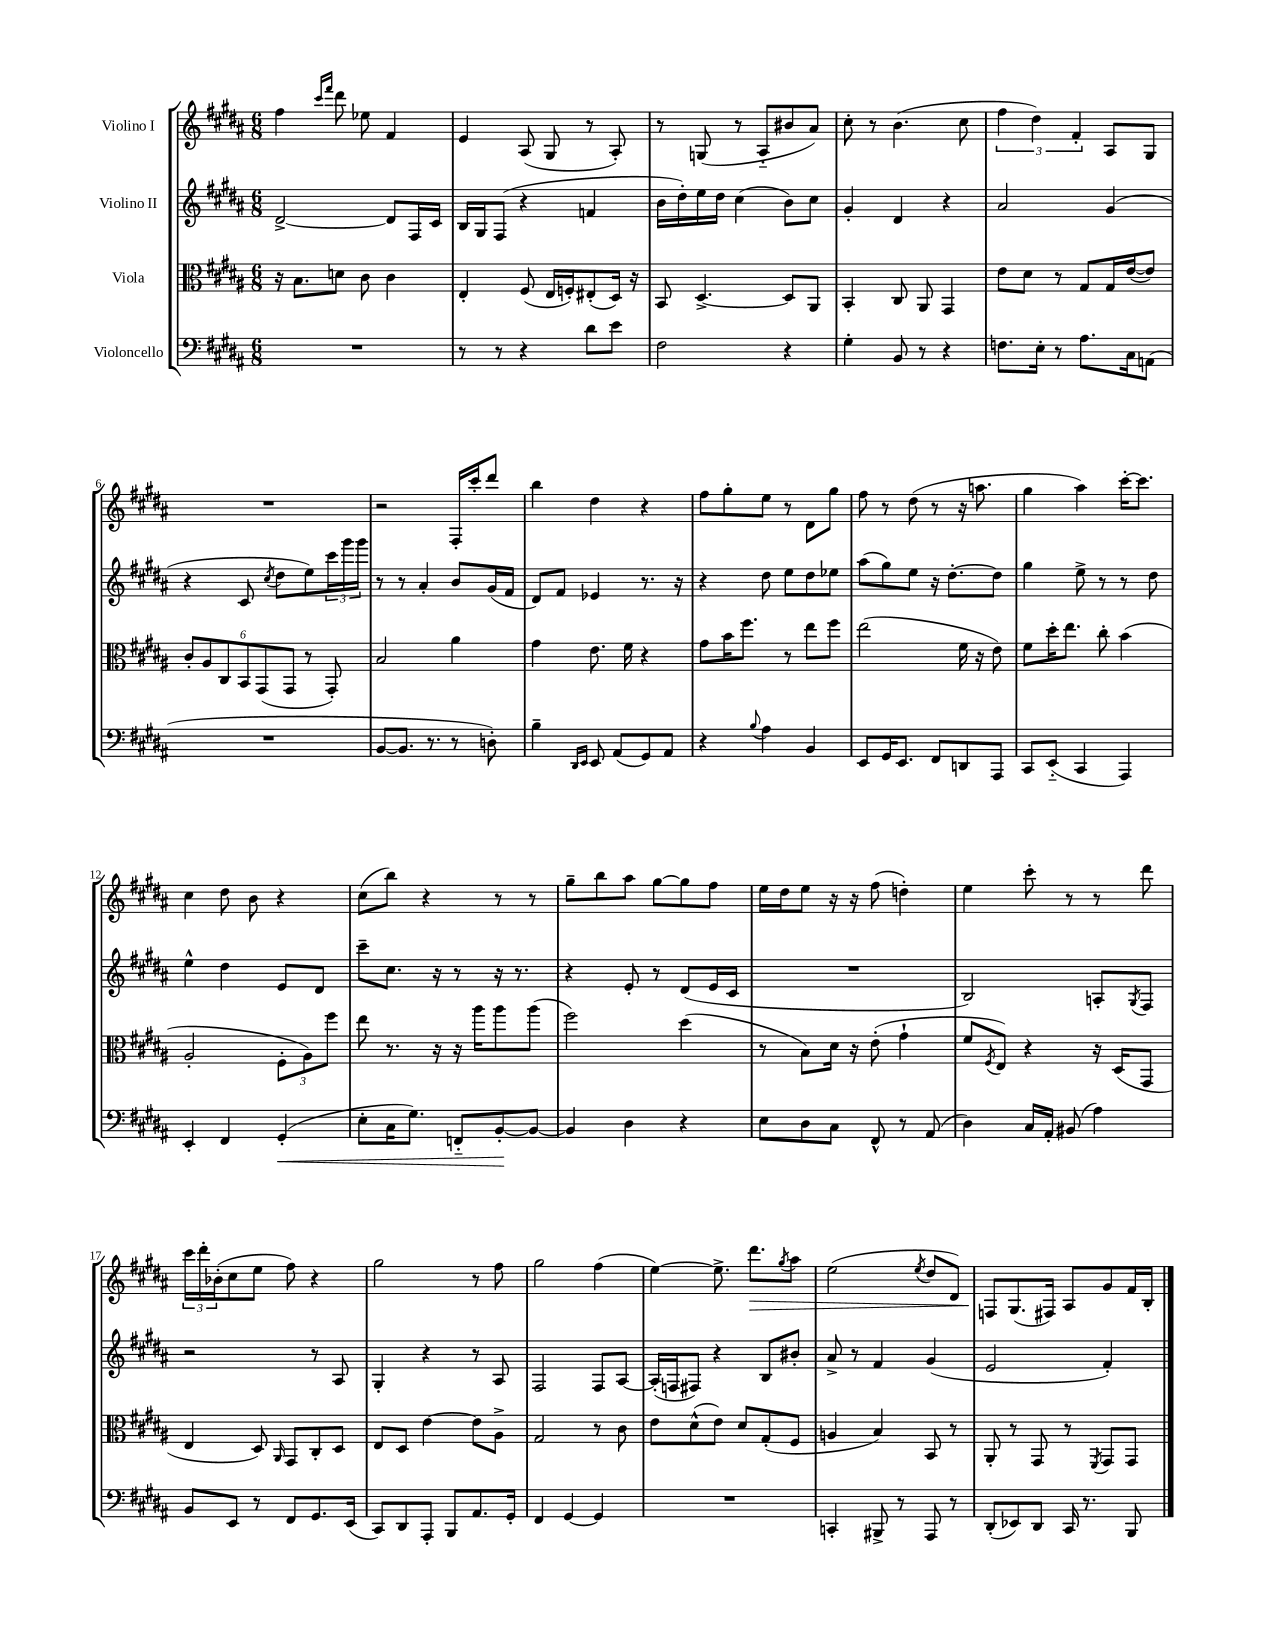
<<
\new StaffGroup <<
\new Staff = "s0" \with { instrumentName = "Violino I" } {
    \clef treble \key b \major \numericTimeSignature \time 6/8
    fis''4 \grace { cis'''16 fis'''16 } dis'''8 ees''8 fis'4 |
    e'4 ais8( gis8 r8 ais8-.) |
    r8 g8( r8 ais8-_ bis'8 ais'8) |
    cis''8-. r8 b'4.( cis''8 |
    \tuplet 3/2 { fis''4 dis''4) fis'4-. } ais8 gis8 |
    R2. |
    r2 fis16-. cis'''16-. dis'''8 |
    b''4 dis''4 r4 |
    fis''8 gis''8-. e''8 r8 dis'8 gis''8 |
    fis''8 r8 dis''8( r8 r16 a''8. |
    gis''4 ais''4) cis'''16~-. cis'''8. |
    cis''4 dis''8 b'8 r4 |
    cis''8( b''8) r4 r8 r8 |
    gis''8-- b''8 ais''8 gis''8~ gis''8 fis''8 |
    e''16 dis''16 e''8 r16 r16 fis''8( d''4-.) |
    e''4 cis'''8-. r8 r8 dis'''8 |
    \tuplet 3/2 { cis'''16 dis'''16-. bes'16-.( } cis''8 e''8 fis''8) r4 |
    gis''2 r8 fis''8 |
    gis''2 fis''4( |
    e''4~) e''8.-> dis'''8.\> \acciaccatura { gis''8 } ais''8 |
    e''2( \acciaccatura { e''8 } dis''8 dis'8) |
    f8\! gis8.( fis16) ais8 gis'8 fis'16 b16-. \bar "|." |
}
\new Staff = "s1" \with { instrumentName = "Violino II" } {
    \clef treble \key b \major \numericTimeSignature \time 6/8
    dis'2~-> dis'8 fis16 cis'16 |
    b16 gis16 fis8( r4 f'4 |
    b'16 dis''16-.) e''16 dis''16 cis''4( b'8) cis''8 |
    gis'4-. dis'4 r4 |
    ais'2 gis'4( |
    r4 cis'8 \acciaccatura { cis''8 } dis''8 e''8) \tuplet 3/2 { cis'''16 gis'''16 gis'''16 } |
    r8 r8 ais'4-. b'8 gis'16( fis'16 |
    dis'8) fis'8 ees'4 r8. r16 |
    r4 dis''8 e''8 dis''8 ees''8 |
    ais''8( gis''8) e''8 r16 dis''8.~-. dis''8 |
    gis''4 e''8-> r8 r8 dis''8 |
    e''4-^ dis''4 e'8 dis'8 |
    cis'''8-- cis''8. r16 r8 r16 r8. |
    r4 e'8-. r8 dis'8( e'16 cis'16 |
    R2. |
    b2) a8-. \acciaccatura { gis8 } fis8 |
    r2 r8 ais8 |
    gis4-. r4 r8 ais8 |
    fis2 fis8 ais8~ |
    ais16-.( f16 fis8) r4 b8 bis'8-. |
    ais'8-> r8 fis'4 gis'4( |
    e'2 fis'4-.) \bar "|." |
}
\new Staff = "s2" \with { instrumentName = "Viola" } {
    \clef alto \key b \major \numericTimeSignature \time 6/8
    r16 b8. d'8 cis'8 cis'4 |
    e4-. fis8( e16 f16-.) eis8-.( dis16) r16 |
    b,8 dis4.~-> dis8 ais,8 |
    b,4-. cis8 ais,8 gis,4 |
    e'8 dis'8 r8 gis8 gis16 e'16~( e'8) |
    \tuplet 6/4 { cis'8-. ais8 cis8 b,8 gis,8( gis,8 } r8 gis,8-.) |
    b2 ais'4 |
    gis'4 e'8. fis'16 r4 |
    gis'8 b'16 fis''8. r8 e''8 fis''8 |
    e''2( fis'16 r16 e'8) |
    fis'8 dis''16-. e''8. cis''8-. b'4( |
    ais2-. \tuplet 3/2 { fis8-. ais8) fis''8 } |
    e''8 r8. r16 r16 ais''16 ais''8 ais''8( |
    fis''2) dis''4( |
    r8 b8) dis'16 r16 e'8-.( gis'4-! |
    fis'8 \acciaccatura { fis8 } e8) r4 r16 dis16( gis,8 |
    e4 dis8) \grace { ais,16 } gis,8 cis8-. dis8 |
    e8 dis8 e'4~ e'8 ais8-> |
    gis2 r8 cis'8 |
    e'8 dis'8-^( e'8) dis'8 gis8-.( fis8 |
    a4 b4) b,8 r8 |
    ais,8-. r8 gis,8 r8 \acciaccatura { fis,8 } gis,8 gis,8 \bar "|." |
}
\new Staff = "s3" \with { instrumentName = "Violoncello" } {
    \clef bass \key b \major \numericTimeSignature \time 6/8
    R2. |
    r8 r8 r4 dis'8 e'8 |
    fis2 r4 |
    gis4-. b,8 r8 r4 |
    f8. e16-. r8 ais8. cis16 a,8( |
    R2. |
    b,8~ b,8. r8. r8 d8-.) |
    b4-- \grace { dis,16 e,16 } e,8 ais,8( gis,8) ais,8 |
    r4 \appoggiatura { b8 } ais4 b,4 |
    e,8 gis,16 e,8. fis,8 d,8 ais,,8 |
    cis,8 e,8-_( cis,4 ais,,4) |
    e,4-. fis,4 gis,4-.\<( |
    e8-. cis16 gis8.) f,8-_ b,8~-.\! b,8~ |
    b,4 dis4 r4 |
    e8 dis8 cis8 fis,8-^ r8 ais,8( |
    dis4) cis16 ais,16-. bis,8( ais4) |
    b,8 e,8 r8 fis,8 gis,8. e,16( |
    cis,8) dis,8 ais,,8-. b,,8 ais,8. gis,16-. |
    fis,4 gis,4~ gis,4 |
    R2. |
    c,4-. bis,,8-> r8 ais,,8 r8 |
    dis,8-.( ees,8) dis,8 cis,16 r8. b,,8 \bar "|." |
}
>>
>>
